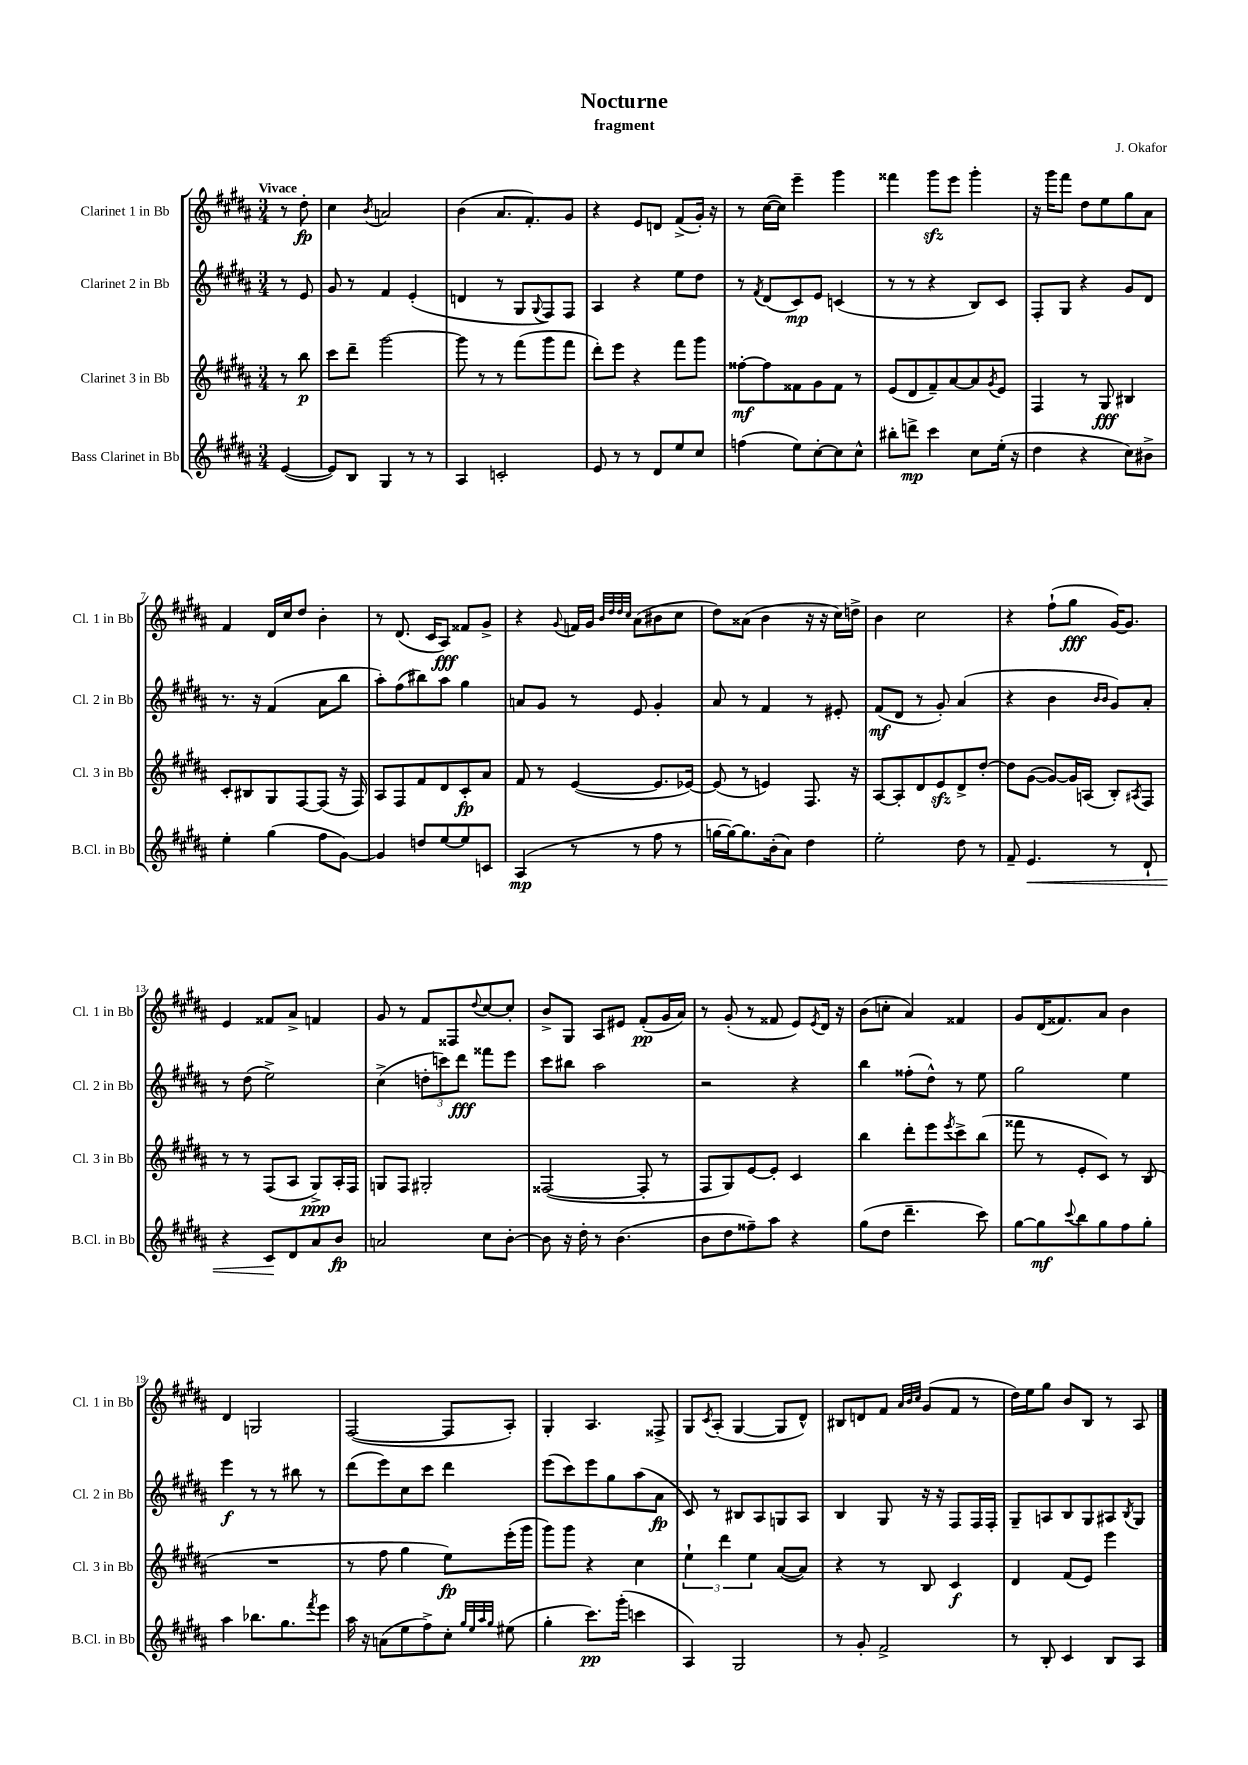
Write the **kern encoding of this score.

**kern	**dynam	**kern	**dynam	**kern	**dynam	**kern	**dynam
*part4	*part4	*part3	*part3	*part2	*part2	*part1	*part1
*staff4	*staff4	*staff3	*staff3	*staff2	*staff2	*staff1	*staff1
*I"Bass Clarinet in Bb	*	*I"Clarinet 3 in Bb	*	*I"Clarinet 2 in Bb	*	*I"Clarinet 1 in Bb	*
*I'B.Cl. in Bb	*	*I'Cl. 3 in Bb	*	*I'Cl. 2 in Bb	*	*I'Cl. 1 in Bb	*
*clefG2	*	*clefG2	*	*clefG2	*	*clefG2	*
*k[f#c#g#d#a#]	*	*k[f#c#g#d#a#]	*	*k[f#c#g#d#a#]	*	*k[f#c#g#d#a#]	*
*M3/4	*	*M3/4	*	*M3/4	*	*M3/4	*
=	=	=	=	=	=	=	=
!	!	!	!	!	!	!LO:TX:a:B:t=Vivace	!
([4e/	.	8r	.	8r	.	8r	.
.	.	8bb\	p	8e/	.	8dd#'\	fp
=1	=1	=1	=1	=1	=1	=1	=1
8e/L])	.	8ccc#\L	.	8g#/	.	4cc#\	.
8B/J	.	8ddd#~\J	.	8r	.	.	.
.	.	.	.	.	.	8qb/	.
4G#/	.	[2ggg#\	.	4f#/	.	2an/	.
8r	.	.	.	(4e'/	.	.	.
8r	.	.	.	.	.	.	.
=2	=2	=2	=2	=2	=2	=2	=2
4A#/	.	8ggg#\]	.	4dn/	.	(4b\	.
.	.	8r	.	.	.	.	.
2cn'/	.	8r	.	8r	.	8.a#/L	.
.	.	(8fff#\L	.	8G#/L	.	.	.
.	.	.	.	.	.	8.f#'/)	.
.	.	.	.	8qqG#/	.	.	.
.	.	8ggg#\	.	8F#/)	.	.	.
.	.	8fff#\J	.	8F#/J	.	8g#/J	.
=3	=3	=3	=3	=3	=3	=3	=3
8e/	.	8ddd#'\L)	.	4A#/	.	4r	.
8r	.	8eee\J	.	.	.	.	.
8r	.	4r	.	4r	.	8e/L	.
8d#/L	.	.	.	.	.	8dn/J	.
8ee/	.	8fff#\L	.	8ee\L	.	(8f#^/L	.
8cc#/J	.	8ggg#\J	.	8dd#\J	.	16g#'/Jk)	.
.	.	.	.	.	.	16r	.
=4	=4	=4	=4	=4	=4	=4	=4
(4ffn\	.	[8ff##X'\L	mf	8r	.	8r	.
.	.	.	.	8qf#/	.	.	.
.	.	8ff##\]	.	(8d#/L	.	([16cc#\LL	.
.	.	.	.	.	.	16cc#\JJ])	.
8ee\L)	.	8f##X\	.	8c#/)	mp	4eee~\	.
[8cc#'\	.	8g#\	.	8e/J	.	.	.
8cc#\]	.	8f##\J	.	(4cn/	.	4ggg#\	.
8cc#^^\J	.	8r	.	.	.	.	.
=5	=5	=5	=5	=5	=5	=5	=5
8bb#X'\L	.	(8e/L	.	8r	.	4fff##X\	.
8dddn^\J	mp	8d#/	.	8r	.	.	.
4ccc#\	.	8f#~/)	.	4r	.	8ggg#zz\L	.
.	.	[8a#/	.	.	.	8eee\J	.
8cc#\L	.	8a#/]	.	8B/L)	.	4ggg#'\	.
.	.	8qg#/	.	.	.	.	.
(16ee'\Jk	.	8e/J	.	8c#/J	.	.	.
16r	.	.	.	.	.	.	.
=6	=6	=6	=6	=6	=6	=6	=6
4dd#\	.	4F#/	.	8F#'/L	.	16r	.
.	.	.	.	.	.	16ggg#\KL	.
.	.	.	.	8G#/J	.	8fff#\J	.
4r	.	8r	.	4r	.	8dd#\L	.
.	.	8G#/	fff	.	.	8ee\	.
8cc#\L)	.	4B#X/	.	8g#/L	.	8gg#\	.
8b#X^\J	.	.	.	8d#/J	.	8a#\J	.
!!LO:LB:g=z
=7	=7	=7	=7	=7	=7	=7	=7
4ee'\	.	8c#'/L	.	8.r	.	4f#/	.
.	.	8B#X/	.	.	.	.	.
.	.	.	.	16r	.	.	.
(4gg#\	.	8G#/	.	(4f#/	.	16d#/LL	.
.	.	.	.	.	.	16cc#/J	.
.	.	[8F#/	.	.	.	8dd#/J	.
8ff#\L	.	(8F#/J]	.	8a#\L	.	4b'\	.
[8g#\J)	.	16r	.	8bb\J	.	.	.
.	.	16F#/)	.	.	.	.	.
=8	=8	=8	=8	=8	=8	=8	=8
4g#/]	.	8A#/L	.	8aa#'\L)	.	8r	.
.	.	8F#/	.	(8ff#\	.	(8.d#/	.
8ddn/L	.	8f#/	.	8bb#X\)	.	.	.
.	.	.	.	.	.	16c#/KL	.
[8ee/	.	8d#/	.	8aa#\J	.	8A#/J)	fff
8ee/]	.	8c#'/	fp	4gg#\	.	8f##X/L	.
8cn/J	.	8a#/J	.	.	.	8g#^/J	.
=9	=9	=9	=9	=9	=9	=9	=9
(4A#/	mp	8f#/	.	8an/L	.	4r	.
.	.	8r	.	8g#/J	.	.	.
.	.	.	.	.	.	8qqg#/	.
8r	.	([4e/	.	8r	.	16fn/LL	.
.	.	.	.	.	.	16g#/JJ	.
.	.	.	.	.	.	32qqb/LLL	.
.	.	.	.	.	.	32qqdd#/	.
.	.	.	.	.	.	32qqdd#/	.
.	.	.	.	.	.	32qqcc#/JJJ	.
8r	.	.	.	8e/	.	(8a#\L	.
8ff#\	.	8.e/L]	.	4g#'/	.	8b#X\	.
8r	.	.	.	.	.	8cc#\J	.
.	.	[16e-X/Jk)	.	.	.	.	.
=10	=10	=10	=10	=10	=10	=10	=10
[16ggn\LL	.	(8e-/]	.	8a#/	.	8dd#\L)	.
16gg\J_)	.	.	.	.	.	.	.
8.gg\]	.	8r	.	8r	.	(8a##X\J	.
.	.	4en/)	.	4f#/	.	4b\	.
(16b'\k	.	.	.	.	.	.	.
8a#\J)	.	.	.	.	.	.	.
4dd#\	.	8.F#/	.	8r	.	16r	.
.	.	.	.	.	.	16r	.
.	.	.	.	8e#X'/	.	16cc#\LL)	.
.	.	16r	.	.	.	16ddn^\JJ	.
=11	=11	=11	=11	=11	=11	=11	=11
2ee'\	.	[8A#/L	.	(8f#/L	mf	4b\	.
.	.	8A#'/]	.	8d#/J	.	.	.
.	.	8d#/	.	8r	.	2cc#\	.
.	.	8ezz/	.	8g#'/)	.	.	.
8dd#\	.	8d#^/	.	(4a#/	.	.	.
8r	.	[8dd#'/J	.	.	.	.	.
=12	=12	=12	=12	=12	=12	=12	=12
8f#~/	.	8dd#\L]	.	4r	.	4r	.
!	!LO:HP:b	!	!	!	!	!	!
4.e/	<	([8g#\J	.	.	.	.	.
.	.	8g#/L_)	.	4b\	.	(8ff#`\L	.
.	.	16g#/L]	.	.	.	8gg#\J	fff
.	.	(16An/JJ	.	.	.	.	.
.	.	.	.	16qqb/LL	.	.	.
.	.	.	.	16qqb/JJ	.	.	.
8r	.	8B'/L)	.	8g#/L)	.	[16g#/KL)	.
.	.	.	.	.	.	8.g#/J]	.
.	.	8qA#X/	.	.	.	.	.
8d#`/	.	8F#/J	.	8a#'/J	.	.	.
!!LO:LB:g=z
=13	=13	=13	=13	=13	=13	=13	=13
4r	.	8r	.	8r	.	4e/	.
.	.	8r	.	(8dd#\	.	.	.
8c#/L	.	(8F#/L	.	2ee^\)	.	8f##X/L	.
8d#/	[	8A#/J	.	.	.	8a#^/J	.
8a#/	.	8G#^/L)	ppp	.	.	4fn/	.
8b/J	fp	16A#'/L	.	.	.	.	.
.	.	16F#/JJ	.	.	.	.	.
=14	=14	=14	=14	=14	=14	=14	=14
2an/	.	8Gn/L	.	(4cc#^\	.	8g#/	.
.	.	8F#/J	.	.	.	8r	.
.	.	2G#X'/	.	12ddn'\L	.	8f#/L	.
.	.	.	.	12cccn\)	.	.	.
.	.	.	.	.	.	8F##X/	.
.	.	.	.	12ddd#\J	fff	.	.
.	.	.	.	.	.	8qqdd#/	.
8cc#\L	.	.	.	8fff##X\L	.	[8cc#/	.
[8b'\J	.	.	.	8eee\J	.	8cc#'/J]	.
=15	=15	=15	=15	=15	=15	=15	=15
8b\]	.	([2F##X/	.	8ccc#\L	.	8b^/L	.
16r	.	.	.	8bb#X\J	.	8G#/J	.
16dd#'\	.	.	.	.	.	.	.
8r	.	.	.	2aa#\	.	8A#/L	.
(4.b\	.	.	.	.	.	8e#X/J	.
.	.	8F##'/]	.	.	.	(8f#'/L	pp
.	.	8r	.	.	.	16g#/L	.
.	.	.	.	.	.	16a#/JJ)	.
=16	=16	=16	=16	=16	=16	=16	=16
8b\L	.	8F#/L	.	2r	.	8r	.
8dd#\	.	8G#/)	.	.	.	(8g#'/	.
8ff##X~\)	.	[8e/	.	.	.	8r	.
8aa#\J	.	8e'/J]	.	.	.	8f##X/	.
4r	.	4c#/	.	4r	.	8e/L)	.
.	.	.	.	.	.	8qe/	.
.	.	.	.	.	.	16d#/Jk	.
.	.	.	.	.	.	16r	.
=17	=17	=17	=17	=17	=17	=17	=17
(8gg#\L	.	4bb\	.	4bb\	.	(8b\L	.
8dd#\J	.	.	.	.	.	8ccn'\J	.
4.ddd#~\	.	8ddd#'\L	.	(8ff##X'\L	.	4a#/)	.
.	.	8eee\	.	8dd#^^\J)	.	.	.
.	.	8qeee/	.	.	.	.	.
.	.	8ccc#^\	.	8r	.	4f##X/	.
8ccc#\)	.	(8bb\J	.	8ee\	.	.	.
=18	=18	=18	=18	=18	=18	=18	=18
[8gg#\L	.	8fff##X\	.	2gg#\	.	8g#/L	.
8gg#\]	mf	8r	.	.	.	(16d#/K	.
.	.	.	.	.	.	8.f##X/)	.
8qqccc#/	.	.	.	.	.	.	.
8bb\	.	8e'/L	.	.	.	.	.
8gg#\	.	8c#/J)	.	.	.	8a#/J	.
8ff#\	.	8r	.	4ee\	.	4b\	.
8gg#'\J	.	(8B/	.	.	.	.	.
!!LO:LB:g=z
=19	=19	=19	=19	=19	=19	=19	=19
4aa#\	.	2.r	.	4eee\	f	4d#/	.
8.bb-X\L	.	.	.	8r	.	2Gn/	.
.	.	.	.	8r	.	.	.
8.gg#\	.	.	.	.	.	.	.
.	.	.	.	8bb#X\	.	.	.
8qfff#/	.	.	.	.	.	.	.
8eee\J	.	.	.	8r	.	.	.
=20	=20	=20	=20	=20	=20	=20	=20
16aa#\	.	8r	.	(8ddd#\L	.	([2F#/	.
16r	.	.	.	.	.	.	.
(8an\L	.	8ff#\	.	8eee\)	.	.	.
8ee\	.	4gg#\	.	8cc#\	.	.	.
8ff#^\)	.	.	.	8ccc#\J	.	.	.
8cc#'\J	.	8ee\L)	fp	4ddd#\	.	8F#/L]	.
32qqgg#/LLL	.	.	.	.	.	.	.
32qqee/	.	.	.	.	.	.	.
32qqaa#/	.	.	.	.	.	.	.
32qqgg#/JJJ	.	.	.	.	.	.	.
(8ee#X\	.	(16eee'\L	.	.	.	8A#'/J)	.
.	.	16ggg#\JJ	.	.	.	.	.
=21	=21	=21	=21	=21	=21	=21	=21
4gg#'\	.	8ggg#\L)	.	(8eee\L	.	4G#'/	.
.	.	8ggg#\J	.	8ccc#\)	.	.	.
8.ccc#\L)	pp	4r	.	8eee\	.	4.A#/	.
.	.	.	.	8gg#\	.	.	.
(16ggg#'\Jk	.	.	.	.	.	.	.
4cccn\	.	4cc#\	.	(8aa#\	.	.	.
.	.	.	.	8a#\J	fp	8F##X^/	.
=22	=22	=22	=22	=22	=22	=22	=22
4A#/)	.	6ee`\	.	8c#/)	.	8G#/L	.
.	.	.	.	.	.	8qc#/	.
.	.	.	.	8r	.	(8A#'/J	.
.	.	6ddd#\	.	.	.	.	.
2G#/	.	.	.	8B#X/L	.	[4G#/	.
.	.	6ee\	.	.	.	.	.
.	.	.	.	8A#/	.	.	.
.	.	([8a#/L	.	8Gn/	.	8G#/L]	.
.	.	8a#/J])	.	8A#/J	.	8d#^^/J)	.
=23	=23	=23	=23	=23	=23	=23	=23
8r	.	4r	.	4B/	.	8B#X/L	.
8g#'/	.	.	.	.	.	8dn/	.
2f#^/	.	8r	.	8G#/	.	8f#/J	.
.	.	.	.	.	.	32qqa#/LLL	.
.	.	.	.	.	.	32qqb/	.
.	.	.	.	.	.	32qqcc#/JJJ	.
.	.	8B/	.	16r	.	(8g#/L	.
.	.	.	.	16r	.	.	.
.	.	4c#/	f	8F#/L	.	8f#/J	.
.	.	.	.	16F#/L	.	8r	.
.	.	.	.	16F#'/JJ	.	.	.
=24	=24	=24	=24	=24	=24	=24	=24
8r	.	4d#/	.	8G#~/L	.	16dd#\LL)	.
.	.	.	.	.	.	16ee\J	.
8B'/	.	.	.	8An/	.	8gg#\J	.
4c#/	.	(8f#/L	.	8B/	.	8b/L	.
.	.	8e/J)	.	8G#/	.	8B/J	.
8B/L	.	4eee\	.	8A#X/	.	8r	.
.	.	.	.	8qB/	.	.	.
8A#/J	.	.	.	8G#/J	.	8A#/	.
==	==	==	==	==	==	==	==
*-	*-	*-	*-	*-	*-	*-	*-
